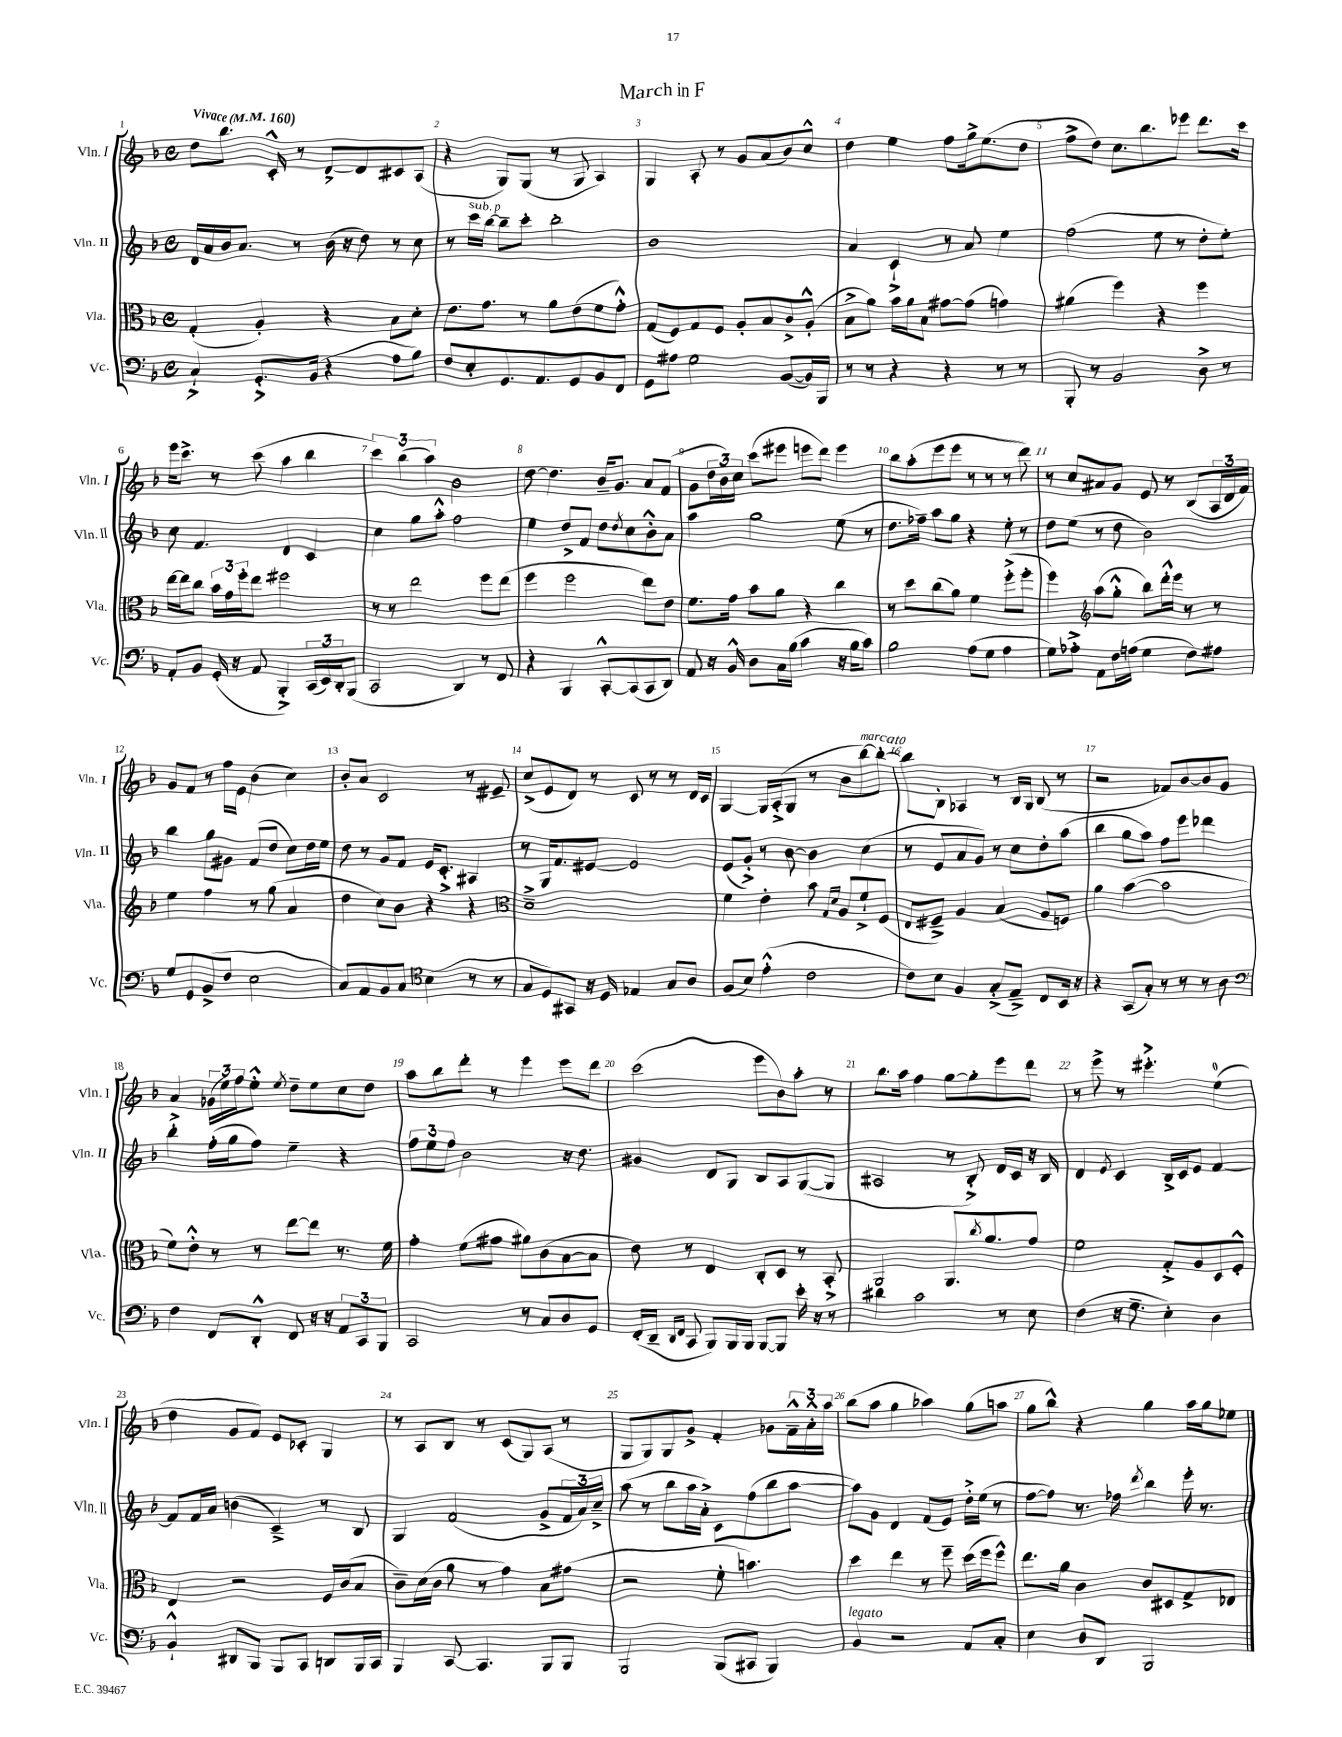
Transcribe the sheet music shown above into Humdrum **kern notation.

**kern	**kern	**kern	**kern
*part4	*part3	*part2	*part1
*staff4	*staff3	*staff2	*staff1
*I"Vc.	*I"Vla.	*I"Vln. II	*I"Vln. I
*I'Vc.	*I'Vla.	*I'Vln. II	*I'Vln. I
*clefF4	*clefC3	*clefG2	*clefG2
*k[b-]	*k[b-]	*k[b-]	*k[b-]
*M4/4	*M4/4	*M4/4	*M4/4
*met(c)	*met(c)	*met(c)	*met(c)
*MM160	*MM160	*MM160	*MM160
=1	=1	=1	=1
!	!	!	!LO:TX:a:B:t=Vivace
4C`^/	(4G'/	16d/LL	8dd\L
.	.	16a/	.
.	.	16b-/J	8.bb-\J
.	.	8.a/J	.
8.GG'^/L	4A'/)	.	.
.	.	.	16c'^^/
.	.	8r	8r
(16BB-/Jk	.	.	.
4r	4r	(16b-\	[8d^/L
.	.	16r	.
.	.	8dd\)	8d/]
8A\L	8B-\L	8r	8c#X/
8B-\J)	8d'\J	8cc\	(8A/J
=2	=2	=2	=2
8F/L	8.e\L	8r	4r
!	!	!LO:TX:a:i:t=sub. p	!
8E'/	.	16ccc\LL	.
.	8.g\J	[16bb-\JJ	.
8.GG/	.	8bb-~\L]	8G/L)
.	8r	8ccc'\J	(8G/J
8.AA/	.	.	.
.	8a\L	2bb-'\	8r
8GG/	(8e\	.	8G/
8BB-/	8f\	.	4A/)
8FF/J	8g'^^\J)	.	.
=3	=3	=3	=3
8GG\L	(8G/L	1b-	4G/
8A#X\J	8F/)	.	.
2G\	8G/	.	8A'/
.	8F/J	.	8r
.	8A'/L	.	8g/L
.	8B-/	.	(8a/
([8BB-/L	8c^/	.	8b-/)
16BB-/L])	(8A'^^/J	.	8cc^^/J
16BBB-/JJ	.	.	.
=4	=4	=4	=4
8r	8B-^\L	4a/	4dd\
8r	8a\J)	.	.
4r	16b-\LL	4c`^/	4ee\
.	16a\J	.	.
.	8B-\J	.	.
4r	[8g#X\L	8r	8ff\L
.	(8g#\J]	8a/	16gg^\k
.	.	.	(8.ee\
8r	4gn\)	4ee\	.
8r	.	.	8dd\J
=5	=5	=5	=5
8BBB-'/	(4a#X\	(2ff\	8ff^\L
8r	.	.	8dd\J)
2BB-/	4ff\)	.	8.cc\L
.	.	.	8.bb-\
.	4r	8ee\	.
.	.	8r	8eee-X\J
8D^\	4ff\	8dd'\L	8.ddd\L
8r	.	8ee'\J)	.
.	.	.	16ccc\Jk
!!LO:LB:g=z
=6	=6	=6	=6
8AA'/L	[16ee\LL	8cc\	16eee\KL
.	16ee\J]	.	8.ccc^\J
8BB-/J	8cc\J	4.f/	.
(16GG'/	24b-\LL	.	8r
.	24g\	.	.
16r	.	.	.
.	24ff'\J	.	.
8AA/	8ee\J	.	(8ccc\
4BBB-'^/)	2ff#X\	4d/	4aa\
(24CC/LL	.	4c/	4bb-\
24EE/)	.	.	.
24DD'/J	.	.	.
(8BBB-/J	.	.	.
=7	=7	=7	=7
2CC/	8r	4cc\	6ccc\)
.	8r	.	.
.	.	.	(6bb-\
.	2ee\	8gg\L	.
.	.	.	6aa\)
.	.	8aa'^^\J	.
4DD/)	.	2ff\	2b-\
8r	8ff\L	.	.
8FF/	(8ee\J	.	.
=8	=8	=8	=8
4r	4ff\	4ee\	[8dd\
.	.	.	4.dd\]
4BBB-/	2ff\	8dd^/L	.
.	.	8f/J	.
[8CC'^^/L	.	8dd\L	16b-~/KL
.	.	.	8.g/J
.	.	8qdd/	.
(8CC/]	.	8cc\	.
8CC/	8ee\L)	8b-'^^\	8a/L
8DD/J)	8e\J	8a\J	(8f/J
=9	=9	=9	=9
8AA/	8.f\L	4aa\	8g\L
16r	.	.	24dd\L
.	.	.	24b-\)
16BB-^^/	16g\Jk	.	.
.	.	.	24cc\JJ
8D\L	8b-\L	2gg\	(8ccc\L
16C\L	8a\J	.	8eee#X\J
(16B-\JJ	.	.	.
4c\	4r	.	8eeen\L
.	.	.	8ddd\J)
16r	4cc\	(8ee\	4eee\
16B-\KL	.	.	.
8c\J)	.	8r	.
=10	=10	=10	=10
2B-\	8r	8.dd\L	8bb-\L
.	8dd\L	.	(8aa'\
.	.	16ff-X~\Jk)	.
.	(8cc\	8aa\L	8eee\
.	8a\J)	8gg\J	8eee\J
(8A\L	4f\	4r	8r
8G\J	.	.	8r
4A\	(8ff'^\L	8ee'\	8r
.	8ff'\J	8r	8ddd\)
=11	=11	=11	=11
8G\L)	4ff\)	8dd\L	8r
8A-X'^\J	.	(8ee\J	8cc/L
*	*clefG2	*	*
8AA\L	(8aa\L	8r	8a#X/
16F\L	8gg'^^\J	8dd\	8g/J
(16An\JJ	.	.	.
4G\	8bb-\L)	2b-\)	8e/
.	16ddd'^^\L	.	8r
.	16eee\JJ	.	.
8F\L)	8r	.	(8B-/L
8A#X\J	8r	.	24A/L
.	.	.	24d/
.	.	.	24f/JJ)
!!LO:LB:g=z
=12	=12	=12	=12
8G/L	4ee\	4bb-\	8g/L
8GG/	.	.	8f/J
(8BB-^/	4ff\	8gg\L	8r
8F/J	.	8g#X\J	16ff\LL
.	.	.	16e\JJ
2E\	8r	(8f/L	(4b-\
.	(8gg\	8dd/J	.
.	4a/	8cc\L)	4cc\)
.	.	16dd\L	.
.	.	16ee\JJ	.
=13	=13	=13	=13
8C/L)	4dd\	8dd\	8b-'/L
8AA/	.	8r	8a/J
8BB-/	8cc\L)	8g/L	2c/
8C/J	8b-\J	8f/J	.
*clefC4	*	*	*
(4B-\	4r	16e/KL	.
.	.	8.c'^/J	.
8r	4r	4A#X/	8r
8r	.	.	8e#X~/
=14	=14	=14	=14
*	*clefC3	*	*
8G/L	1d~^	8r	(8cc^/L
8D/)	.	16G/KL	8e/
.	.	8.f/	.
8GG#X/J	.	.	8d/J)
16r	.	[8e#X/J	8r
16D/	.	.	.
4E-X/	.	2e#/]	8c/
.	.	.	8r
8G/L	.	.	8r
8A/J	.	.	16d/LL
.	.	.	16c/JJ
=15	=15	=15	=15
(8F/L	4f\	(8e/L	[4G/
8B-/J)	.	8g'^/J)	.
(4e'^^\	4e'\	8r	16G/LL]
.	.	.	(16A'^/J
.	.	[8b-\	8G/J
2c\	8b-\	4b-\]	8r
.	16qqG/LL	.	.
.	16qqd/JJ	.	.
.	8A/L	.	8b-\L
!	!	!	!LO:TX:a:i:t=marcato
.	8f`^/	(4cc\	[8bb-\)
.	(8F/J	.	8bb-'\J_
=16	=16	=16	=16
8c\L)	8E/L	8r	8bb-\L]
8B-\J	8F#X~^/J)	8e/L	8B-'\J
4F/	4A/	8a/	4A-X/
.	.	8g/J)	.
(8G'^/L	(4B-/	8r	8r
8E~^/J)	.	8cc\L	16B-/LL
.	.	.	16G/JJ
8C/L	8A/L	8dd'\	(8B-/
16BB-/Jk	8Fn/J)	(8aa\J	8r
16r	.	.	.
=17	=17	=17	=17
4r	4a\	4bb-\	2r
(8GG/L	([4b-\	8gg\L	.
8G'/J)	.	8aa\J)	.
8r	2b-\]	8ff\L	8f-X/L)
8r	.	8eee\J	[8b-/
8r	.	4ddd-X\	8b-/]
8A\	.	.	8g/J
!!LO:LB:g=z
=18	=18	=18	=18
*clefF4	*	*	*
4F\	8f\L)	4bb-'^\	4a/
.	8e'^^\J	.	.
8FF/L	8r	(16ff'\LL	(24g-X\LL
.	.	.	24ee\)
.	.	16gg\J	.
.	.	.	24ff\J
8DD'^^/J	8r	8ff\J)	8ee'^^\J
.	.	.	8qee/
8FF/	[8ee\L	4ee~\	8dd~\L
16r	8ee\J]	.	8ee\
16r	.	.	.
12AA/L	8.r	4r	8cc\
12CC/	.	.	.
.	.	.	8dd\J
12BBB-/J	.	.	.
.	16f\	.	.
=19	=19	=19	=19
2CC/	4g'\	12ff\L	8aa\L
.	.	12ee\	.
.	.	.	8bb-\
.	.	12ff\J	.
.	(8f\L	2b-\	8ddd'\J
.	8g#X\J	.	8r
8r	8a#X\L)	.	4eee\
8C/L	(8c\	.	.
8D/	[8B-\	16r	8eee\L
.	.	8.dd\	.
8GG/J	8B-\J]	.	8ddd\J
=20	=20	=20	=20
(16FF'/LL	8e\)	4g#X/	(2ccc\
16DD~/JJ	.	.	.
16qqDD/LL	.	.	.
16qqFF/JJ	.	.	.
8CC/	8r	.	.
8BBB-/L)	4E/	8d/L	.
16BBB-/L	.	8G/J	.
16BBB-/JJ	.	.	.
[8BBB-/L	8C'/L	8B-/L	8eee\L
8BBB-/J]	8D/J	8A/	8b-\)
16e'\	8r	([8G/	8aa'\J
16r	.	.	.
8r	8BB-'^/	8G/J]	8r
=21	=21	=21	=21
4d#X\	2AA/	2A#X/	8.bb-\L
.	.	.	16aa\Jk
2c\	.	.	4ff\
.	8.AA/L	8r	[8gg\L
.	.	8B-'^/)	8gg'\]
.	8qcc/	.	.
.	8.a/	.	.
8r	.	16d/LL	8eee\
.	.	16c/JJ	.
8E\	8g/J	16r	8ddd\J
.	.	16B-/	.
=22	=22	=22	=22
(4F\	2f\	4d/	8r
.	.	.	8eee^\
.	.	8qe/	.
16r	.	4c/	8r
8.G~\	.	.	.
.	.	.	4.eee#X'^\
4E'\)	8G'^/L	16B-^/LL	.
.	.	16c/J	.
.	8A/	8e/J	.
4D\	8D/	[4f/	(4ee\
.	8F'^^/J	.	.
!!LO:LB:g=z
=23	=23	=23	=23
4BB-`^^/	4E/	8f/L]	4dd\
.	.	16f/L	.
.	.	16a/JJ	.
8DD#X/L	2r	(4bn\	8g/L
8BBB-/J	.	.	8f/J)
8BBB-/L	.	4c~^/)	8e/L
8CC/J	.	.	8c-X'/J
8DDn/L	16F/LL	8r	4G/
.	(16c/J	.	.
16BBB-/L	8B-/J	8B-/	.
16CC/JJ	.	.	.
=24	=24	=24	=24
4BBB-/	8c~\L)	4G/	8r
.	(16d\L	.	8A/L
.	16c\JJ	.	.
[8CC/	8a\	(2f/	8B-/J
4.CC/]	8r	.	8r
.	4g\)	.	(8c/L
.	.	.	8G/)
8BBB-/L	8B-\L	8g^/L	(8A/J
8BBB-/J	(8g#X\J	24f/L	8r
.	.	24a/)	.
.	.	24cc~^/JJ	.
=25	=25	=25	=25
2BBB-/	2r	(8aa\	8G/L
.	.	8r	8G/)
.	.	8bb-\L	8G/
.	.	16aa\L	8g^/J
.	.	16a'^\JJ)	.
(8BBB-/L	8f'\	8c\L	4f'/
8CC#X/J	4.bn\)	(8ff\	.
4BBB-/)	.	8bb-\	8g-X\L
.	.	[8aa\J	24f~^^\L
.	.	.	24a'^^\
.	.	.	24aa\JJ
=26	=26	=26	=26
!LO:TX:a:i:t=legato	!	!	!
4BB-/	4dd\	8aa\L])	(8bb-\L
.	.	8g\J	8aa\J
2r	4ee\	4d/	4gg\
.	8r	(8f/L	4aa-X\)
.	8ff~\	8e/J)	.
8AA/L	(16dd\LL	16dd'^\LL	(8gg\L
.	16ff\J	(16ee\JJ	.
8C'/J	8ff^^\J)	8r	8aan\J
=27	=27	=27	=27
4E\	8.ee\L	[8ff\L	8gg\L
.	.	8ff\J])	8bb-^^\J)
.	16a\Jk	.	.
8D/L	4c\	8.r	4r
8DD/J	.	.	.
.	.	16ff-X\	.
.	.	8qddd/	.
2BBB-/	8c/L	4bb-\	4gg\
.	8D#X/	.	.
.	8G^/	16eee'\	16aa\LL
.	.	8.r	16gg\J
.	8E-X/J	.	8ee-X\J
==	==	==	==
*-	*-	*-	*-
